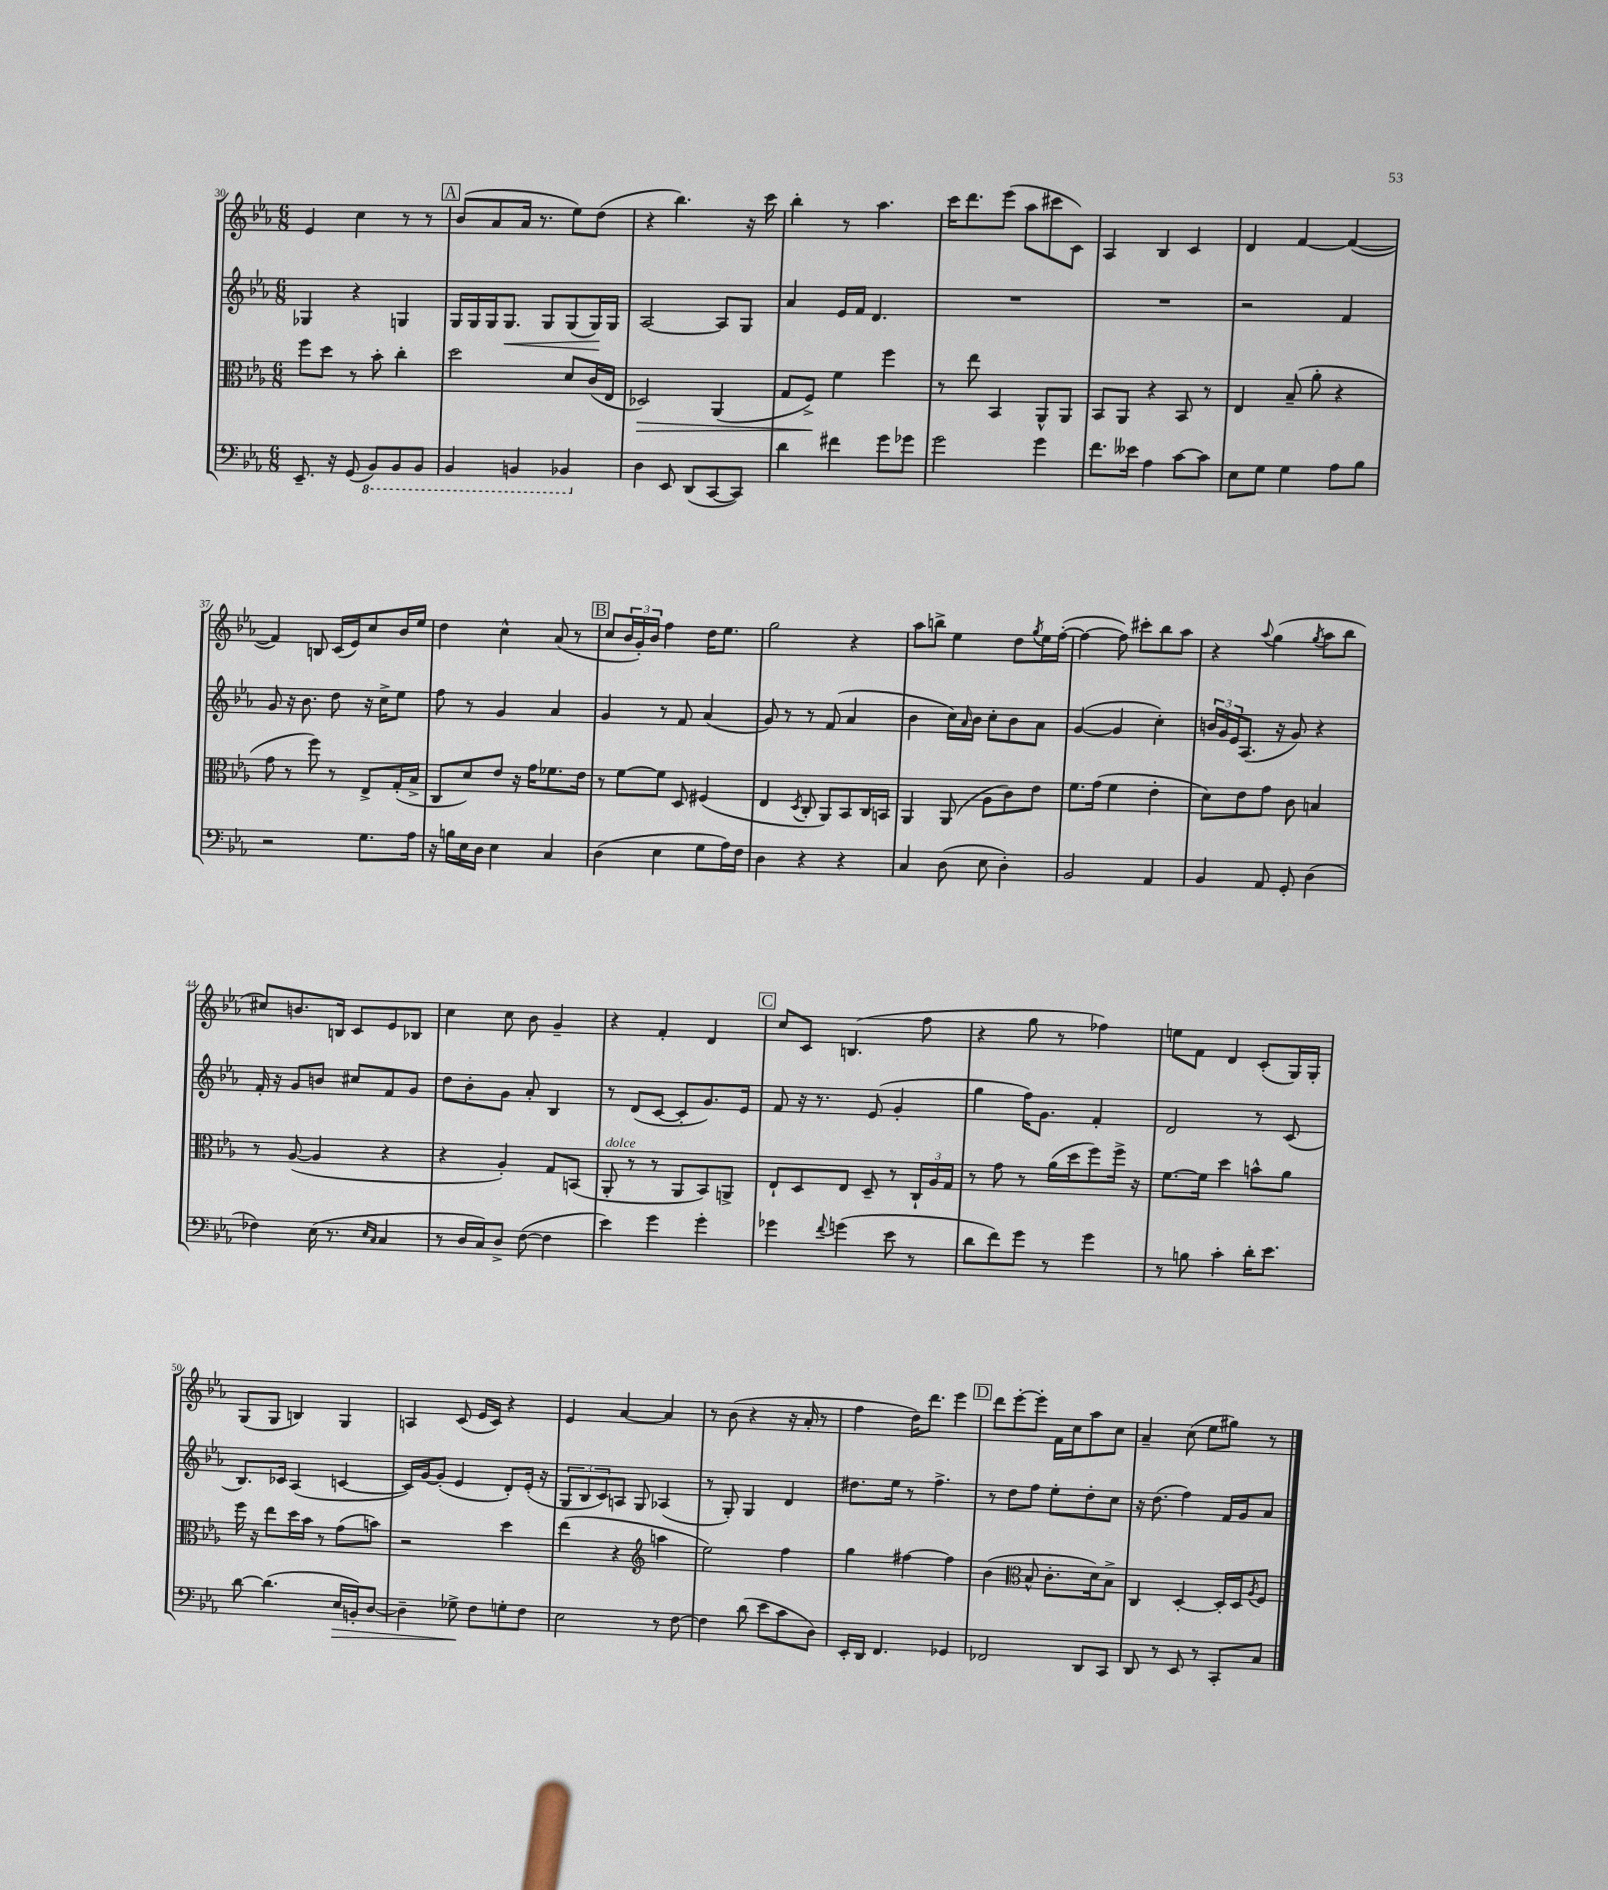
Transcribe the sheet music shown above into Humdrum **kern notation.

**kern	**dynam	**kern	**dynam	**kern	**dynam	**kern
*part4	*part4	*part3	*part3	*part2	*part2	*part1
*staff4	*staff4	*staff3	*staff3	*staff2	*staff2	*staff1
*clefF4	*	*clefC3	*	*clefG2	*	*clefG2
*k[b-e-a-]	*	*k[b-e-a-]	*	*k[b-e-a-]	*	*k[b-e-a-]
*M6/8	*	*M6/8	*	*M6/8	*	*M6/8
=30	=30	=30	=30	=30	=30	=30
8.EE-~/	.	8ff\L	.	4G-X/	.	4e-/
.	.	8dd\J	.	.	.	.
16r	.	.	.	.	.	.
(8GG/	.	8r	.	4r	.	4cc\
*8ba	*	*	*	*	*	*
8BBB-/L)	.	8b-'\	.	.	.	.
8BBB-/	.	4cc'\	.	4Gn/	.	8r
8BBB-/J	.	.	.	.	.	8r
!!LO:REH:place=s1:t=A
=31	=31	=31	=31	=31	=31	=31
4BBB-/	.	2dd\	.	16G/LL	.	(8b-/L
.	.	.	.	16G/	.	.
.	.	.	.	16G/J	.	8a-/
!	!	!	!	!	!LO:HP:b	!
.	.	.	.	8.G/J	<	.
4BBBn/	.	.	.	.	.	16a-/Jk
.	.	.	.	.	.	8.r
.	.	.	.	8G/L	.	.
4BBB-X/	.	8d/L	.	(8G/	.	8ee-\L)
.	.	(16c/L	.	16G/L)	.	(8dd\J
.	.	16E-/JJ	.	16G/JJ	[	.
=32	=32	=32	=32	=32	=32	=32
*X8ba	*	*	*	*	*	*
!	!	!	!LO:HP:b	!	!	!
4D\	.	2D-X/)	>	[2A-/	.	4r
8EE-/	.	.	.	.	.	4.bb-\)
(8DD/L	.	.	.	.	.	.
[8CC/	.	(4AA-/	.	8A-/L]	.	.
8CC/J])	.	.	.	8G/J	.	16r
.	.	.	.	.	.	16ccc\
=33	=33	=33	=33	=33	=33	=33
4d\	.	8G/L	.	4a-/	.	4bb-'\
.	.	8F^/J)	.	.	.	.
4f#X\	.	4f\	]	16e-/LL	.	8r
.	.	.	.	16f/JJ	.	.
.	.	.	.	4.d/	.	4.aa-\
8g\L	.	4ff\	.	.	.	.
8g-X\J	.	.	.	.	.	.
=34	=34	=34	=34	=34	=34	=34
2g\	.	8r	.	2.r	.	16ccc\KL
.	.	.	.	.	.	8.ddd\
.	.	8ee-\	.	.	.	.
.	.	4BB-/	.	.	.	(8eee-\J
.	.	.	.	.	.	8aa-\L
4g\	.	8AA-^^/L	.	.	.	8ccc#X\
.	.	8AA-/J	.	.	.	8c\J)
=35	=35	=35	=35	=35	=35	=35
8.f\L	.	8BB-/L	.	2.r	.	4A-/
.	.	8AA-/J	.	.	.	.
16e--X\Jk	.	.	.	.	.	.
4A-\	.	4r	.	.	.	4B-/
[8c\L	.	8BB-/	.	.	.	4c/
8c\J]	.	8r	.	.	.	.
=36	=36	=36	=36	=36	=36	=36
8E-\L	.	4E-/	.	2r	.	4d/
8G\J	.	.	.	.	.	.
4G\	.	(8B-~/	.	.	.	[4f/
.	.	8a-'\	.	.	.	.
8A-\L	.	4r	.	4f/	.	(4f/_
8B-\J	.	.	.	.	.	.
!!LO:LB:g=z
=37	=37	=37	=37	=37	=37	=37
2r	.	8g\	.	8g/	.	4f/])
.	.	8r	.	16r	.	.
.	.	.	.	8.b-\	.	.
.	.	8ff\)	.	.	.	8Bn/
.	.	8r	.	8dd\	.	(16c/LL
.	.	.	.	.	.	16e-/J)
8.G\L	.	8E-^/L	.	16r	.	8cc/
.	.	.	.	16cc^\KL	.	.
.	.	(16G'/L	.	8ee-\J	.	16b-/L
16A-\Jk	.	16B-^/JJ	.	.	.	16ee-/JJ
=38	=38	=38	=38	=38	=38	=38
16r	.	8C/L	.	8ff\	.	4dd\
16Bn\LL	.	.	.	.	.	.
16E-\	.	8d/)	.	8r	.	.
16D\JJ	.	.	.	.	.	.
4E-\	.	8e-/J	.	4g/	.	4cc^^\
.	.	16r	.	.	.	.
.	.	16g\KL	.	.	.	.
4C/	.	8.f-X\	.	4a-/	.	(8a-/
.	.	.	.	.	.	8r
.	.	16e-\Jk	.	.	.	.
!!LO:REH:place=s1:t=B
=39	=39	=39	=39	=39	=39	=39
(4D\	.	8r	.	4g/	.	8cc/L
.	.	[8f\L	.	.	.	24b-/L
.	.	.	.	.	.	24g'/)
.	.	.	.	.	.	24b-/JJ
4E-\	.	8f\J]	.	8r	.	4ff\
.	.	8D/	.	8f/	.	.
8G\L	.	(4F#X/	.	(4a-/	.	16dd\KL
.	.	.	.	.	.	8.ee-\J
16A-\L)	.	.	.	.	.	.
16F\JJ	.	.	.	.	.	.
=40	=40	=40	=40	=40	=40	=40
4D\	.	4E-/	.	8g/)	.	2gg\
.	.	.	.	8r	.	.
.	.	8qD/	.	.	.	.
4r	.	8C'/	.	8r	.	.
.	.	8AA-/L)	.	(8f/	.	.
4r	.	8BB-/	.	4a-/	.	4r
.	.	16C/L	.	.	.	.
.	.	16BBn/JJ	.	.	.	.
=41	=41	=41	=41	=41	=41	=41
4C/	.	4AA-/	.	4b-\	.	8aa-\L
.	.	.	.	.	.	8bbn^\J
(8D\	.	(8AA-/	.	16cc\LL)	.	4ee-\
.	.	.	.	16qqa-/	.	.
.	.	.	.	16b-\JJ	.	.
8E-\	.	8A-\L	.	8cc'\L	.	.
4D'\)	.	8c\)	.	8b-\	.	8dd\L
.	.	.	.	.	.	8qgg/
.	.	8e-\J	.	8a-\J	.	16ee-\L
.	.	.	.	.	.	([16ff'\JJ
=42	=42	=42	=42	=42	=42	=42
2BB-/	.	8.f\L	.	([4g/	.	4ff\_
.	.	(16g\Jk	.	.	.	.
.	.	4f\	.	4g/]	.	8ff\])
.	.	.	.	.	.	8ccc#X'\L
4AA-/	.	4e-'\	.	4cc'\)	.	8bb-\
.	.	.	.	.	.	8aa-\J
=43	=43	=43	=43	=43	=43	=43
4BB-/	.	8d\L)	.	24bn/LL	.	4r
.	.	.	.	24g/	.	.
.	.	.	.	24e-/J	.	.
.	.	8e-\	.	(8.A-/J	.	.
.	.	.	.	.	.	8qqaa-/
8AA-/	.	8g\J	.	.	.	(4gg\
.	.	.	.	16r	.	.
8GG'/	.	8c\	.	8g/)	.	.
.	.	.	.	.	.	8qgg/
(4D\	.	4Bn/	.	4r	.	8aa-\L
.	.	.	.	.	.	8bb-\J
!!LO:LB:g=z
=44	=44	=44	=44	=44	=44	=44
4F-X\)	.	8r	.	16f'/	.	8cc#X/L)
.	.	.	.	16r	.	.
.	.	([8A-/	.	8g/L	.	8.bn/
(16E-\	.	4A-/]	.	8bn/J	.	.
8.r	.	.	.	.	.	16Bn/Jk
.	.	.	.	8cc#X/L	.	8c/L
16qqE-/LL	.	.	.	.	.	.
16qqC/JJ	.	.	.	.	.	.
4C/	.	4r	.	8f/	.	8e-/
.	.	.	.	8g/J	.	8B-X/J
=45	=45	=45	=45	=45	=45	=45
8r	.	4r	.	8dd\L	.	4cc\
16D/LL	.	.	.	8b-'\	.	.
16C/J)	.	.	.	.	.	.
8D^/J	.	4A-'/)	.	8g\J	.	8cc\
([8F\	.	.	.	8a-'/	.	8b-\
4F\]	.	8G/L	.	4B-/	.	4g~/
.	.	(8BBn/J	.	.	.	.
=46	=46	=46	=46	=46	=46	=46
!	!	!LO:TX:a:i:t=dolce	!	!	!	!
4e-\)	.	8AA-'/	.	8r	.	4r
.	.	8r	.	(8d/L	.	.
4g\	.	8r	.	[8c/J	.	4f'/
.	.	8AA-/L	.	8c'/L]	.	.
4g'\	.	8BB-/)	.	8.g/)	.	4d/
.	.	8AAn^/J	.	.	.	.
.	.	.	.	16e-/Jk	.	.
!!LO:REH:place=s1:t=C
=47	=47	=47	=47	=47	=47	=47
4g-X\	.	8E-`/L	.	8f/	.	8cc/L
.	.	8D/	.	16r	.	8c/J
.	.	.	.	8.r	.	.
8qqf/	.	.	.	.	.	.
(4gn\	.	8E-/J	.	.	.	(4.Bn/
.	.	8D~/	.	(8e-/	.	.
8e-\	.	8r	.	4g'/	.	.
8r	.	24C`/LL	.	.	.	8ff\
.	.	24A-/	.	.	.	.
.	.	24G/JJ	.	.	.	.
=48	=48	=48	=48	=48	=48	=48
8d\L	.	8r	.	4gg\	.	4r
8f\)	.	8g\	.	.	.	.
8g\J	.	8r	.	16ff\KL)	.	8gg\
.	.	.	.	8.g\J	.	.
8r	.	(16a-\LL	.	.	.	8r
.	.	16dd\J	.	.	.	.
4g\	.	8ff\)	.	4f'/	.	4ff-X\)
.	.	16ff^\Jk	.	.	.	.
.	.	16r	.	.	.	.
=49	=49	=49	=49	=49	=49	=49
8r	.	[8.f\L	.	2d/	.	8een\L
8Bn\	.	.	.	.	.	8f\J
.	.	16f\Jk]	.	.	.	.
4c'\	.	4dd\	.	.	.	4d/
16d'\KL	.	8bn^^\L	.	8r	.	(8c'/L
8.e-\J	.	.	.	.	.	.
.	.	8a-\J	.	(8c/	.	16G/L)
.	.	.	.	.	.	16G'/JJ
!!LO:LB:g=z
=50	=50	=50	=50	=50	=50	=50
[8d\	.	16ff\	.	8.B-/L)	.	(8G/L
.	.	16r	.	.	.	.
(4.d\]	.	8ee-\L	.	.	.	8G/J
.	.	.	.	16c-X/Jk	.	.
.	.	16dd\L	.	(4A-/	.	4Bn/)
.	.	16b-\JJ	.	.	.	.
.	.	8r	.	.	.	.
!	!LO:HP:b	!	!	!	!	!
16E-/LL	>	(8g\L	.	[4cn/	.	4G/
16BBn'/J)	.	.	.	.	.	.
[8D/J	.	8bn\J)	.	.	.	.
=51	=51	=51	=51	=51	=51	=51
4D~\]	.	2r	.	16c/LL])	.	4An/
.	.	.	.	[16g/J	.	.
.	.	.	.	(8g'/J]	.	.
8G-X^\	.	.	.	4e-/	.	(8c/
8F\L	]	.	.	.	.	16e-/LL
.	.	.	.	.	.	16c/JJ)
8Gn'\	.	4dd\	.	8d'/L)	.	4r
8F\J	.	.	.	(16e-'/Jk	.	.
.	.	.	.	16r	.	.
=52	=52	=52	=52	=52	=52	=52
2E-\	.	(4ee-\	.	12G/L	.	4e-/
.	.	.	.	12B-/	.	.
.	.	.	.	12c/)	.	.
.	.	4r	.	8An/J	.	[4a-/
.	.	.	.	8G/	.	.
*	*	*clefG2	*	*	*	*
8r	.	4aan\	.	(4A-X/	.	4a-/]
[8F\	.	.	.	.	.	.
=53	=53	=53	=53	=53	=53	=53
4F\]	.	2ee-\)	.	8r	.	8r
.	.	.	.	8G'/)	.	(8b-\
(8d\	.	.	.	4G/	.	4r
8e-\L	.	.	.	.	.	.
8c\	.	4ff\	.	4d/	.	16r
.	.	.	.	.	.	16a-'/
8D\J)	.	.	.	.	.	8r
=54	=54	=54	=54	=54	=54	=54
16EE-'/LL	.	4gg\	.	8.dd#X\L	.	4ff\
16DD/JJ	.	.	.	.	.	.
4.FF/	.	.	.	.	.	.
.	.	.	.	16ee-\Jk	.	.
.	.	[4ff#X\	.	8r	.	16dd\KL)
.	.	.	.	.	.	8.ddd\J
.	.	.	.	4.ff^\	.	.
4GG-X/	.	4ff#\]	.	.	.	4eee-\
!!LO:REH:place=s1:t=D
=55	=55	=55	=55	=55	=55	=55
2FF-X/	.	(4b-\	.	8r	.	8ddd\L
.	.	.	.	8dd\L	.	[8eee-'\
*	*	*clefC3	*	*	*	*
.	.	8B-^^/	.	8ff\J	.	8eee-'\J]
.	.	8.c'\L	.	8ee-'\L	.	16f\LL
.	.	.	.	.	.	16cc\J
8DD/L	.	.	.	8dd'\	.	8aa-\
.	.	16d\k)	.	.	.	.
8CC/J	.	8B-^\J	.	8cc\J	.	8cc\J
=56	=56	=56	=56	=56	=56	=56
8DD/	.	4C/	.	16r	.	4a-~/
.	.	.	.	(8.dd\	.	.
8r	.	.	.	.	.	.
8EE-/	.	[4D'/	.	4ff\)	.	(8cc\
8r	.	.	.	.	.	8ee-\L
8CC'/L	.	16D'/LL]	.	16f/LL	.	8gg#X\J)
.	.	16D/J	.	16g/J	.	.
.	.	8qA-/	.	.	.	.
8C/J	.	8F/J	.	8a-/J	.	8r
==	==	==	==	==	==	==
*-	*-	*-	*-	*-	*-	*-
